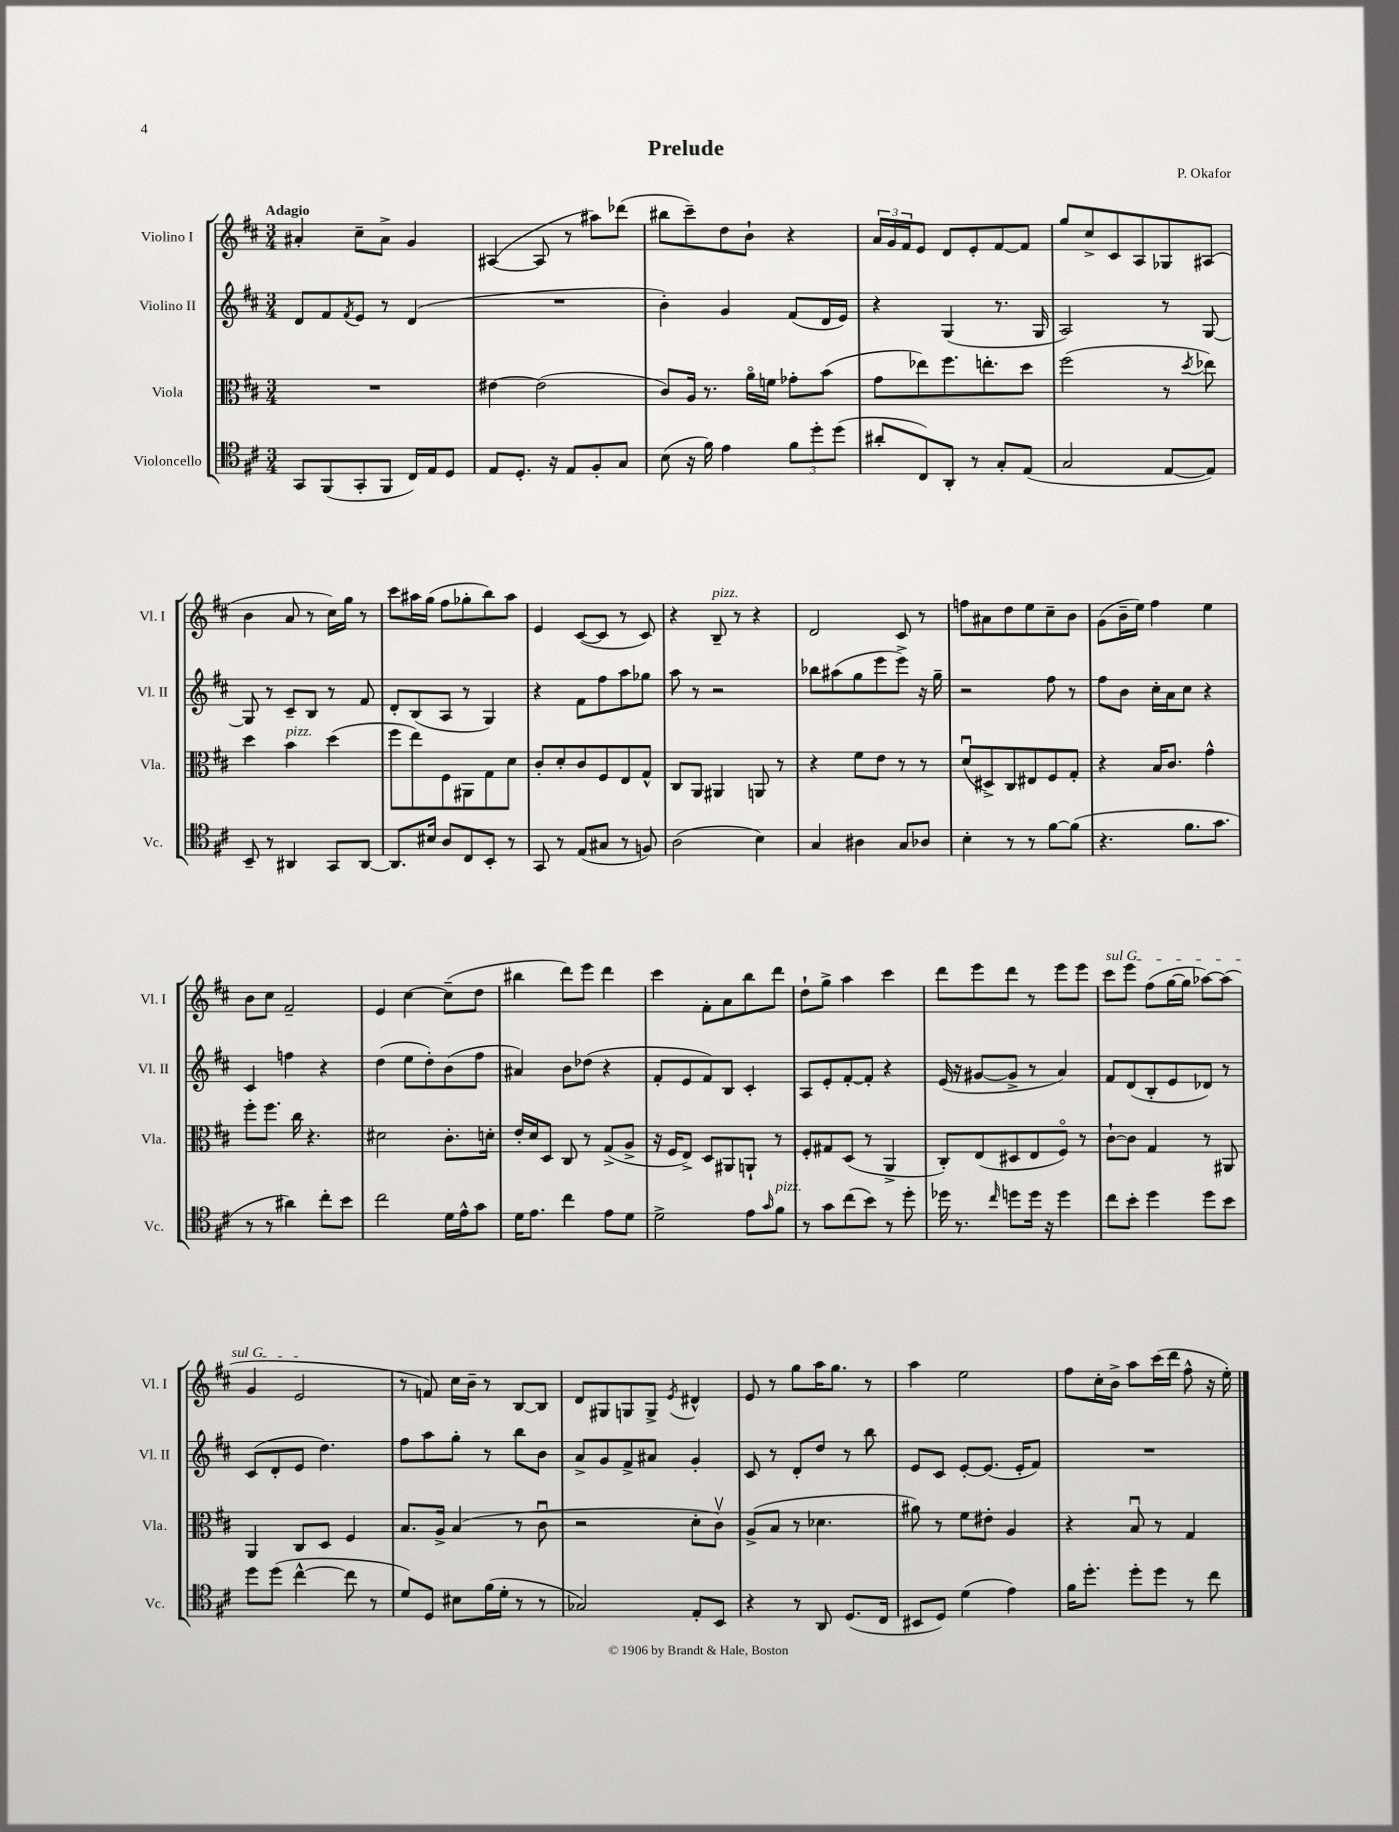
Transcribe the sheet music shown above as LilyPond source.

\header { title = "Prelude" composer = "P. Okafor" }
<<
\new StaffGroup <<
\new Staff = "s0" \with { instrumentName = "Violino I" shortInstrumentName = "Vl. I" } {
    \clef treble \key d \major \numericTimeSignature \time 3/4 \tempo "Adagio"
    ais'4-. cis''8-- ais'8-> g'4 |
    ais4~( ais8 r8 ais''8) des'''8( |
    bis''8 cis'''8--) d''8 b'8-! r4 |
    \tuplet 3/2 { a'16 g'16 fis'16 } e'8 d'8 e'8-. fis'8~ fis'8 |
    g''8 cis''8-> cis'8 a8 ges8 ais8( |
    b'4 a'8 r8 cis''16) g''16 r8 |
    cis'''8 ais''16 g''16( fis''8 ges''8-. b''8) ais''8 |
    e'4 cis'8~( cis'8 r8 cis'8) |
    r4 b8--^\markup { \italic "pizz." } r8 r4 |
    d'2 cis'8 r8 |
    f''8 ais'8 d''8 e''8 cis''8-- b'8 |
    g'8( b'16-- e''16) fis''4 e''4 |
    b'8 cis''8 fis'2-- |
    e'4 cis''4~ cis''8--( d''8 |
    bis''4 d'''8) e'''8 d'''4 |
    cis'''4 fis'8-. a'8 b''8 d'''8 |
    d''8-! g''8-> a''4 cis'''4 |
    d'''8 e'''8 d'''8 r8 e'''8 e'''8 |
    \once \override TextSpanner.bound-details.left.text = \markup { \italic "sul G" } cis'''8\startTextSpan e'''8 fis''8( g''16~ g''16 aes''8~) aes''8( |
    g'4 e'2\stopTextSpan |
    r8 f'8) cis''16 b'16-- r8 b8~ b8 |
    d'8 gis8 g8 g8-> \acciaccatura { e'8 } dis'4-^ |
    e'8 r8 g''8 a''16 g''8. r8 |
    a''4 e''2 |
    fis''8 cis''16-. b'16-> a''8 cis'''16( d'''16 fis''8-^ r16 e''16-.) \bar "|." |
}
\new Staff = "s1" \with { instrumentName = "Violino II" shortInstrumentName = "Vl. II" } {
    \clef treble \key d \major \numericTimeSignature \time 3/4
    d'8 fis'8 \acciaccatura { fis'8 } e'8 r8 d'4( |
    R2. |
    b'4-.) g'4 fis'8( d'16 e'16) |
    r4 g4( r8. g16 |
    a2) r8 g8~ |
    g8 r8 cis'8-- b8 r8 fis'8 |
    d'8-. b8( a8 r8 g4) |
    r4 fis'8 fis''8 a''8 ges''8 |
    a''8 r8 r2 |
    bes''8 ais''8( g''8 e'''8 e'''8->) r16 g''16-- |
    r2 fis''8 r8 |
    fis''8 b'8 cis''16-. a'16 cis''8 r4 |
    cis'4 f''4 r4 |
    d''4( e''8 d''8-.) b'8( fis''8 |
    ais'4) b'8 des''8( r4 |
    fis'8-. e'8 fis'8) b8 cis'4-. |
    a8 e'8-. fis'8~-. fis'8-. r4 |
    e'16( r16 gis'8~ gis'8-> r8 a'4) |
    fis'8 d'8( b8-. e'8 des'8) r8 |
    cis'8( d'8-. e'8 d''4.) |
    fis''8 a''8 g''8-. r8 b''8 b'8 |
    a'8-> g'8 fis'8-> ais'8 g'4-. |
    cis'8 r8 d'8-. d''8 r8 b''8 |
    e'8 cis'8 e'8~-. e'8.( e'16-. fis'8) |
    R2. \bar "|." |
}
\new Staff = "s2" \with { instrumentName = "Viola" shortInstrumentName = "Vla." } {
    \clef alto \key d \major \numericTimeSignature \time 3/4
    R2. |
    eis'4~ eis'2( |
    cis'8) a16 r8. a'16\flageolet f'16 ges'8-. b'8( |
    g'8 ees''8) fis''8. e''8.-. d''8 |
    fis''2( r8 \acciaccatura { d''8 } ees''8) |
    d''4 b'4^\markup { \italic "pizz." } d''4( |
    fis''8 e''8) fis8 ais,8 g8 d'8 |
    cis'8-. d'8-. cis'8 fis8 e8 g8-^ |
    cis8 a,8 ais,4 a,8 r8 |
    r4 fis'8 e'8 r8 r8 |
    d'8\downbow( dis8->) cis8 eis8 fis8 g8-. |
    r4 b16 cis'8. g'4-^ |
    fis''8-. fis''8. cis''16 r4. |
    dis'2 cis'8.-. d'16-. |
    e'16-. d'16 d8 cis8 r8 g8->( a8-> |
    r16 fis16 e8->) d8 ais,8 a,8-! r8 |
    fis8-. gis8 d8( r8 a,4-> |
    cis8-.) e8( dis8 e8 fis8\flageolet) r8 |
    cis'8~-! cis'8 g4 r8 ais,8 |
    a,4 cis8 d8 fis4 |
    b8. a16-> b4( r8 cis'8\downbow |
    r2 d'8-. cis'8\upbow) |
    a8->( b8 r8 des'4. |
    ais'8) r8 fis'8 eis'8-. a4 |
    r4 b8\downbow r8 g4 \bar "|." |
}
\new Staff = "s3" \with { instrumentName = "Violoncello" shortInstrumentName = "Vc." } {
    \clef tenor \key d \major \numericTimeSignature \time 3/4
    g,8 fis,8( g,8-. fis,8 cis16) e16 d8 |
    e8 d8.-. r16 e8 fis8-. g8 |
    b8( r16 fis'16) e'4 \tuplet 3/2 { fis'8 d''8-. d''8( } |
    ais'8-. cis8) a,8-. r8 g8-. e8( |
    g2 e8~ e8) |
    b,8-- r8 ais,4 g,8 ais,8~ |
    ais,8. bis16 a8 cis8 b,8-. r8 |
    g,8 r8 e8( gis8 r8 f8) |
    a2( b4) |
    g4 ais4 g8 aes8 |
    b4-. r8 r8 fis'8~ fis'8( |
    r4. fis'8. g'8. |
    r8 r8 ais'4) cis''8-. b'8 |
    cis''2 d'16 e'16-^ g'8 |
    d'16 e'8. cis''4 e'8 d'8 |
    d'2-> e'8 \grace { g'16 } fis'8^\markup { \italic "pizz." } |
    r8 g'8 cis''8( b'8) r8 d''8-. |
    des''16 r8. \grace { cis''16 } d''8 d''16 r16 d''4 |
    cis''8 b'8-. d''4 d''8 b'8 |
    d''8 d''8( cis''4~-^ cis''8 r8 |
    d'8) d8 bis8 fis'16( d'16-. r8 r8 |
    ges2) e8-. b,8 |
    r4 r8 a,8 d8.( cis16 |
    bis,8 d8) d'4( e'4) |
    fis'16 d''8.-. d''8-. d''8 r8 cis''8 \bar "|." |
}
>>
>>
\layout { \context { \Score \remove "Bar_number_engraver" } }
